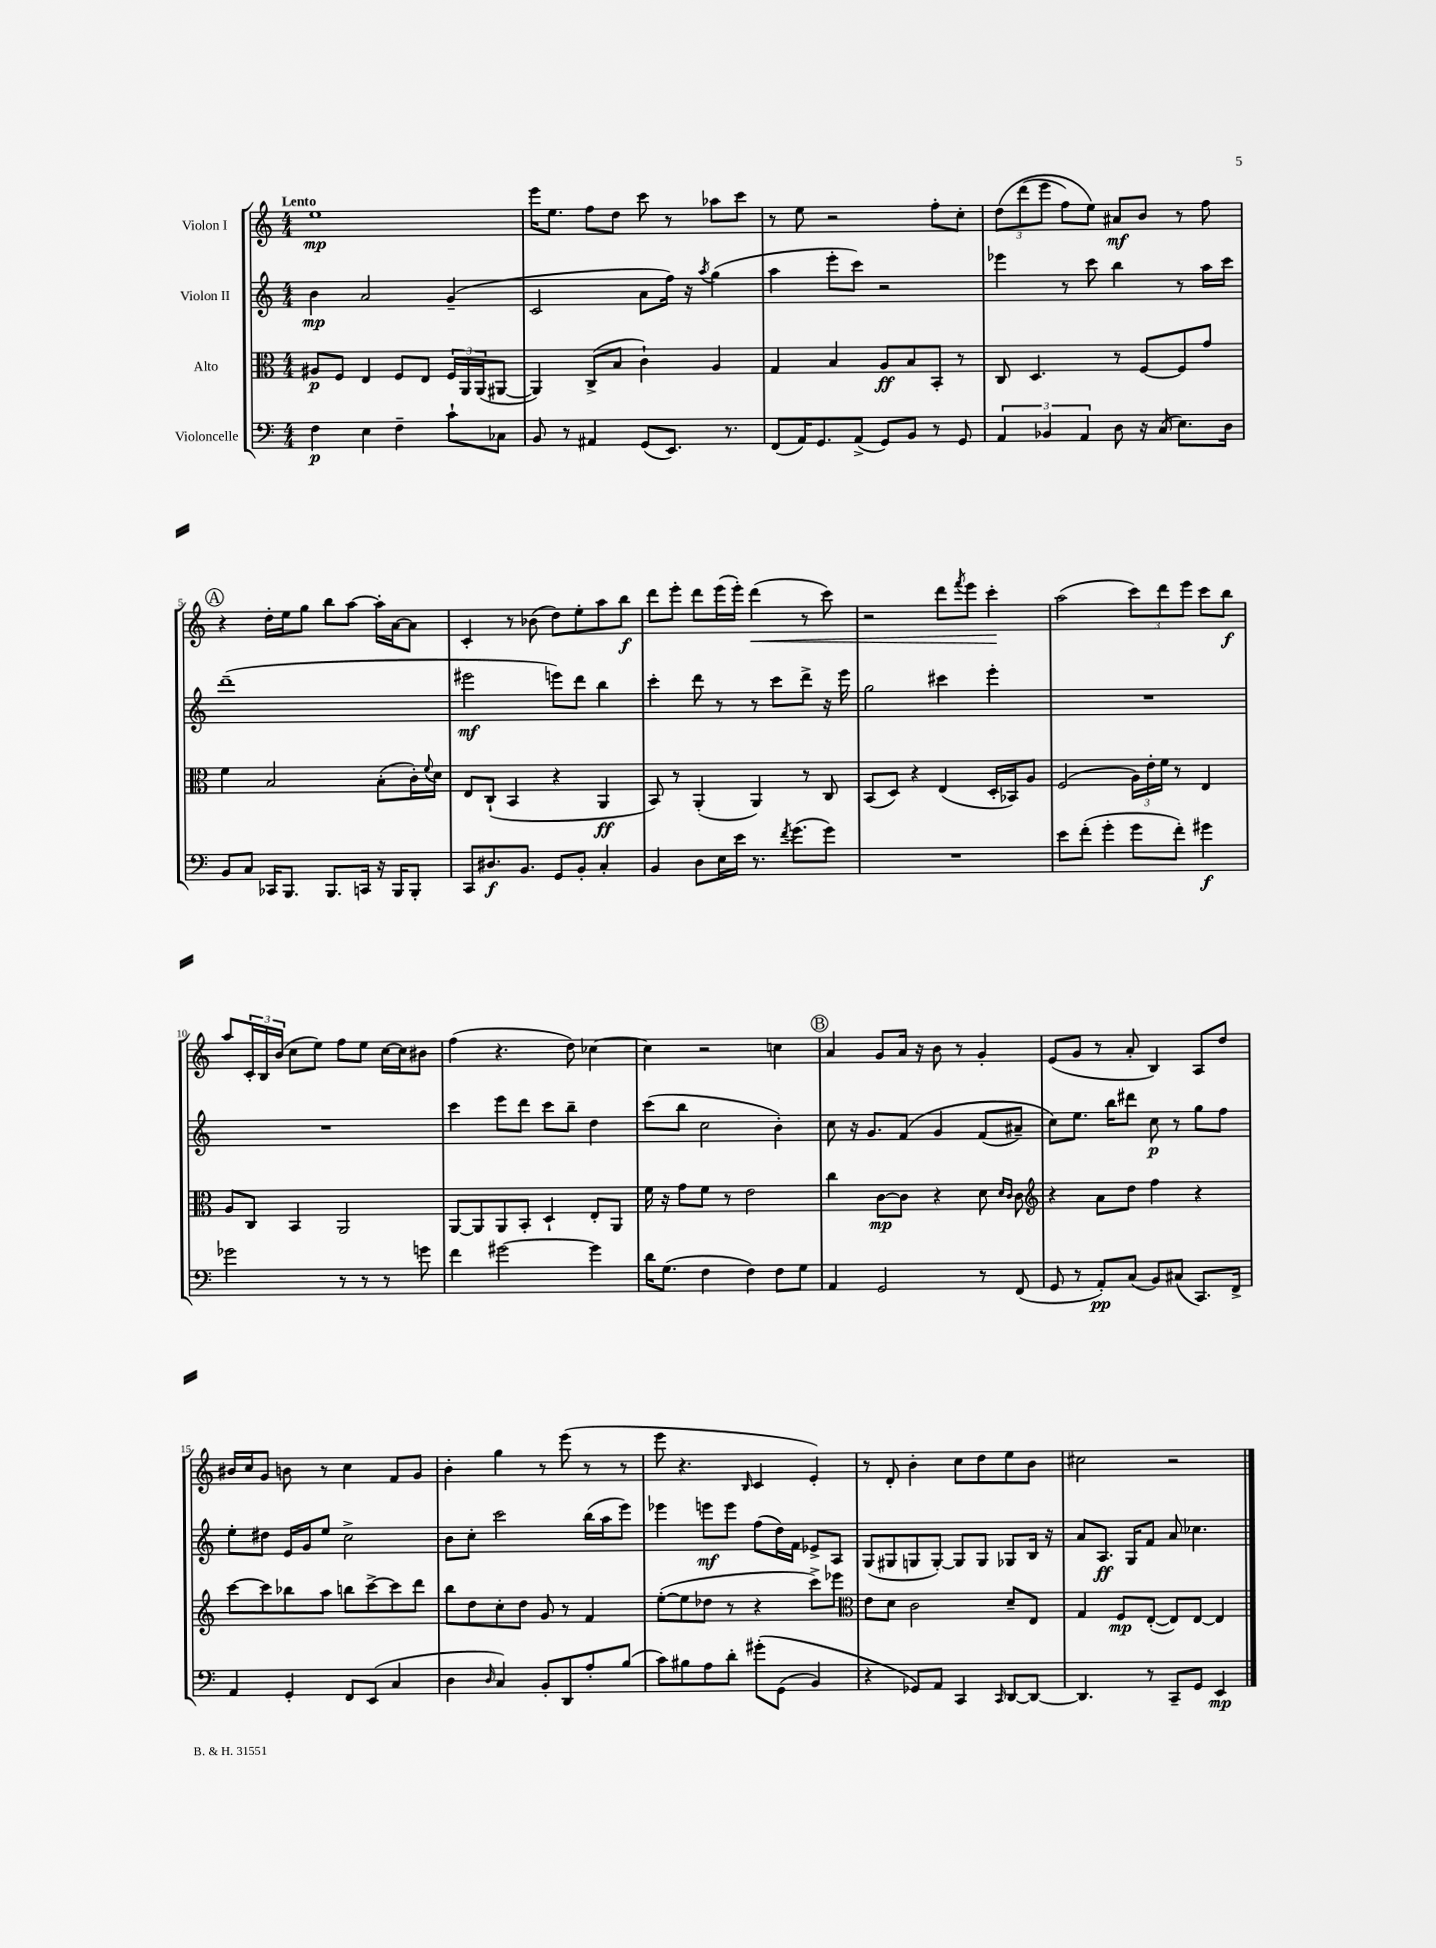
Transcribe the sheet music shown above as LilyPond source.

<<
\new StaffGroup <<
\new Staff = "s0" \with { instrumentName = "Violon I" } {
    \clef treble \key c \major \numericTimeSignature \time 4/4 \tempo "Lento"
    e''1\mp |
    e'''16 e''8. f''8 d''8 c'''8 r8 aes''8 c'''8 |
    r8 e''8 r2 f''8-. c''8-. |
    \tuplet 3/2 { d''8\( d'''8( e'''8 } f''8) e''8\) ais'8\mf b'8 r8 f''8 |
    \mark \markup { \circle "A" } r4 d''16-. e''16 g''8 b''8 a''8~ a''16-. a'16~ a'8 |
    c'4-. r8 bes'8( d''8) e''8-. a''8 b''8\f |
    d'''8 e'''8-. d'''8 e'''16( e'''16-.) d'''4\<( r8 c'''8) |
    r2 d'''8 \acciaccatura { f'''8 } e'''8 c'''4-.\! |
    a''2( \tuplet 3/2 { c'''8) d'''8 e'''8 } c'''8 b''8\f |
    a''8 \tuplet 3/2 { c'16-. b16 b'16( } c''8 e''8) f''8 e''8 c''16~ c''16 bis'8 |
    f''4( r4. d''8) ces''4~ |
    ces''4 r2 c''4 |
    \mark \markup { \circle "B" } a'4 g'8 a'16 r16 b'8 r8 g'4-. |
    e'8( g'8 r8 a'8-. b4) a8 d''8 |
    bis'16 c''16 g'8 b'8 r8 c''4 f'8 g'8 |
    b'4-. g''4 r8 e'''8( r8 r8 |
    e'''8 r4. \grace { b16 } c'4 e'4-.) |
    r8 d'8-. b'4-. c''8 d''8 e''8 b'8 |
    cis''2 r2 \bar "|." |
}
\new Staff = "s1" \with { instrumentName = "Violon II" } {
    \clef treble \key c \major \numericTimeSignature \time 4/4
    b'4\mp a'2 g'4--( |
    c'2 a'8 f''16) r16 \acciaccatura { a''8 } g''4( |
    a''4 e'''8-. c'''8) r2 |
    ees'''4 r8 c'''8 b''4 r8 a''16 c'''16 |
    \mark \markup { \circle "A" } d'''1--( |
    eis'''2\mf e'''8) d'''8 b''4 |
    c'''4-. d'''8 r8 r8 c'''8 d'''8-> r16 e'''16 |
    g''2 cis'''4 e'''4-. |
    R1 |
    R1 |
    c'''4 e'''8 d'''8 c'''8 b''8-- d''4 |
    c'''8( b''8 c''2 b'4-.) |
    \mark \markup { \circle "B" } c''8 r16 g'8. f'8\( g'4 f'8( ais'8--) |
    c''8\) e''8. b''16 dis'''8 c''8\p r8 g''8 f''8 |
    e''8-. dis''8 e'16 g'16 e''8 c''2-> |
    b'8 c''8-. c'''2 b''16( a''16 e'''8) |
    ees'''4 e'''8\mf e'''8 f''8( d''16) f'16 ees'8-> a8 |
    g8( gis8 g8 g8~-.) g8 g8 ges8 b16 r16 |
    a'8 a8.\ff g16 f'8 a'8 ces''4. \bar "|." |
}
\new Staff = "s2" \with { instrumentName = "Alto" } {
    \clef alto \key c \major \numericTimeSignature \time 4/4
    ais8\p f8 e4 f8 e8 \tuplet 3/2 { f16 a,16 a,16( } ais,8~ |
    ais,4) c8->( b8 c'4-!) a4 |
    g4 b4 a8\ff b8 b,8-. r8 |
    c8 d4. r8 f8~ f8 g'8 |
    \mark \markup { \circle "A" } f'4 b2 b8-.( c'16-.) \appoggiatura { f'8 } d'16 |
    e8 c8-!( b,4 r4 a,4\ff |
    b,8) r8 a,4-.( a,4) r8 c8 |
    b,8( d8) r4 e4( d16-. bes,16) a8 |
    f2( \tuplet 3/2 { a16) e'16-. f'16 } r8 e4 |
    a8 c8 b,4 a,2 |
    a,8~ a,8 a,8 b,8-. d4-! e8-. a,8 |
    f'16 r16 g'8 f'8 r8 e'2 |
    \mark \markup { \circle "B" } c''4 c'8~\mp c'8 r4 d'8 \grace { d'16 c'16 } c'8 |
    \clef treble r4 a'8 d''8 f''4 r4 |
    c'''8~ c'''8 bes''8 a''8 b''8 c'''8~-> c'''8 d'''8 |
    b''8 d''8 c''8-. d''8 g'8 r8 f'4 |
    e''8~-.( e''8 des''8 r8 r4 c'''8->) ees'''8 |
    \clef alto e'8 d'8 c'2 d'8-- e8 |
    g4 f8\mp e8~-.( e8) e8~ e4 \bar "|." |
}
\new Staff = "s3" \with { instrumentName = "Violoncelle" } {
    \clef bass \key c \major \numericTimeSignature \time 4/4
    f4\p e4 f4-- c'8-! ces8 |
    b,8 r8 ais,4 g,8( e,8.) r8. |
    f,8( a,16) g,8. a,8->( g,8) b,8 r8 g,8 |
    \tuplet 3/2 { a,4 bes,4 a,4 } d8 r16 c16( e8.) d16 |
    \mark \markup { \circle "A" } b,8 c8 ces,16 b,,8. b,,8. c,16 r16 b,,16 b,,8-. |
    c,8 dis8.\f b,8. g,8 b,8-. c4-. |
    b,4 d8 e16 e'16 r8. \acciaccatura { f'8 } g'8.( g'8) |
    R1 |
    e'8 f'8-.( g'4-. g'8 f'8-.) gis'4\f |
    ges'2 r8 r8 r8 g'8 |
    f'4 gis'2~ gis'4 |
    d'16 g8.( f4 f4) f8 g8 |
    \mark \markup { \circle "B" } a,4 g,2 r8 f,8( |
    g,8 r8 a,8-.\pp) c8( b,8) cis8( c,8.) f,16-> |
    a,4 g,4-. f,8 e,8( c4 |
    d4 \grace { d16 } c4) b,8-. d,8 a8-. b8( |
    c'8) bis8 a8 d'8-. gis'8-.\( g,8( b,4) |
    r4 ges,8\) a,8 c,4 \grace { c,16 } d,8~ d,8~ |
    d,4. r8 c,8-- g,8 e,4\mp \bar "|." |
}
>>
>>
